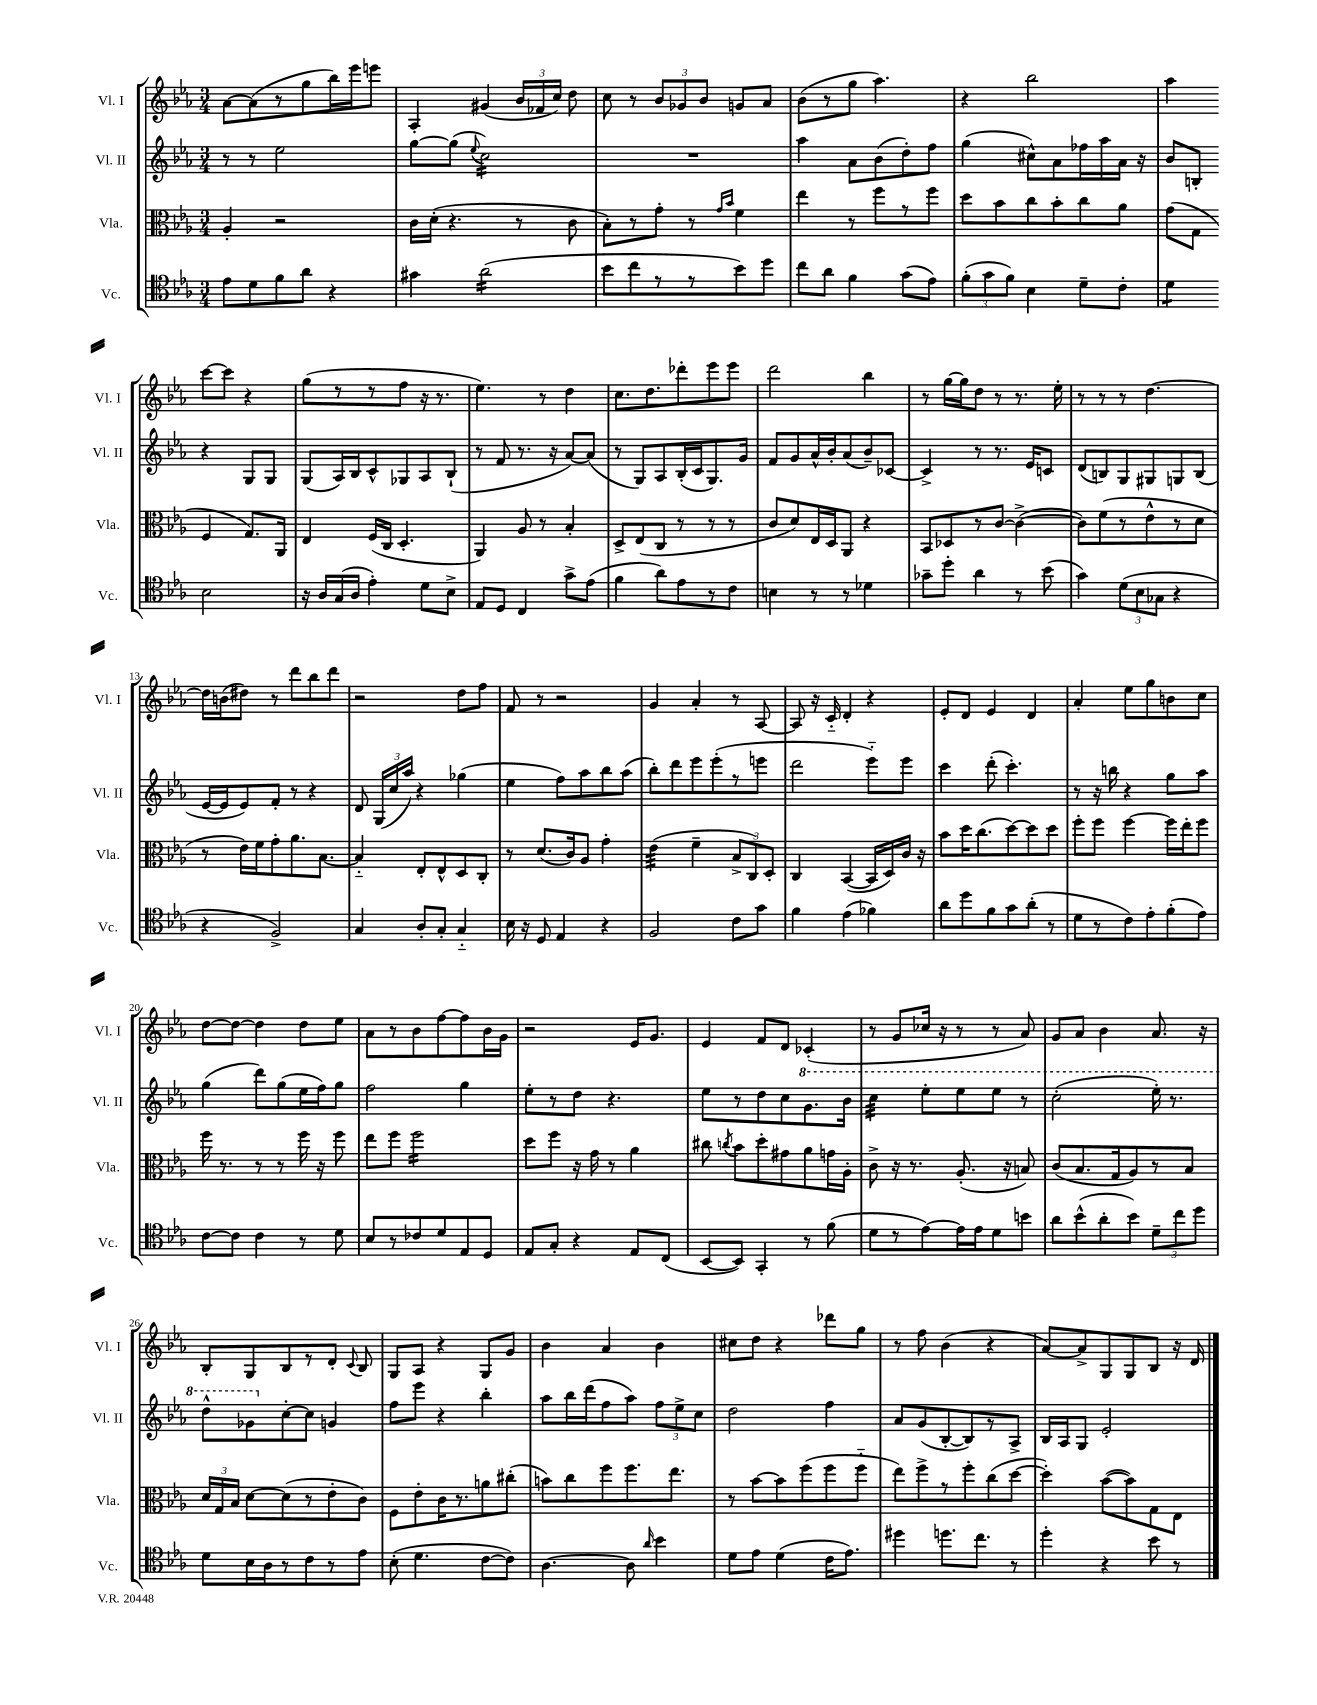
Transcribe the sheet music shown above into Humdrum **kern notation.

**kern	**kern	**kern	**kern
*staff4	*staff3	*staff2	*staff1
*clefC4	*clefC3	*clefG2	*clefG2
*k[b-e-a-]	*k[b-e-a-]	*k[b-e-a-]	*k[b-e-a-]
*M3/4	*M3/4	*M3/4	*M3/4
8e-\L	4A-'/	8r	[8a-\L
8d\	.	8r	(8a-\]
8f\	2r	2ee-\	8r
8a-\J	.	.	8gg\
4r	.	.	16bb-\L)
.	.	.	16eee-\J
.	.	.	8eee\J
=	=	=	=
4g#\	16c\LL	[8gg\L	4A-'/
.	(16d'\JJ	.	.
.	4.r	(8gg\]J	.
.	.	8qqee-/	.
(2a-\	.	2cc\)	(4g#/
.	8r	.	24b-/LL
.	.	.	24f-/
.	.	.	24cc/JJ)
.	8c\	.	8dd\
=	=	=	=
8b-\L	8B-'\L)	2.r	8cc\
8cc\	8r	.	8r
8r	8g'\J	.	12b-/L
.	.	.	12g-/
8r	8r	.	.
.	.	.	12b-/J
.	16qqg/LL	.	.
.	16qqb-/JJ	.	.
8b-\)	4f\	.	8g/L
8dd\J	.	.	8a-/J
=	=	=	=
8cc\L	4ee-\	4aa-\	(8b-\L
8a-\J	.	.	8r
4f\	8r	8a-\L	8gg\J
.	8ff\L	(8b-\	4.aa-\)
(8g\L	8r	8dd'\)	.
8e-\J)	8ff\J	8ff\J	.
=	=	=	=
(12f'\L	8dd\L	(4gg\	4r
12g\	.	.	.
.	8b-\	.	.
12f\J)	.	.	.
4B-\	8cc\	8cc#^^\L)	2bb-\
.	8b-'\	8a-\	.
8d~\L	8cc\	16ff-\L	.
.	.	16aa-\	.
8c'\J	8a-\J	16a-\JJ	.
.	.	16r	.
=	=	=	=
4d\	(8g\L	8b-/L	4aa-\
.	8G\J	8B'/J	.
2B-\	4F/	4r	[8ccc\L
.	.	.	8ccc\]J
.	8.G/L)	8G/L	4r
.	.	8G/J	.
.	16AA-/Jk	.	.
=	=	=	=
16r	4E-/	(8G/L	(8gg\L
16A-/LL	.	.	.
(16G/	.	16A-/L)	8r
16A-/JJ	.	16B-/J	.
4e-'\)	(16F/LL	8c^^/	8r
.	16C/JJ	.	.
.	4.D'/	8G-/	8ff\J
8d\L	.	8A-/	16r
.	.	.	8.r
8B-^\J	.	(8B-`/J	.
=	=	=	=
8E-/L	4AA-/)	8r	4.ee-\)
8D/J	.	8f/	.
4C/	8A-/	8.r	.
.	8r	.	8r
.	.	16r	.
8g^\L	4B-'/	[8a-/L)	4dd\
(8e-\J	.	(8a-/]J	.
=	=	=	=
4f\	8D^/L	8r	8.cc\L
.	(8E-/	8G/L)	.
.	.	.	8.dd\
8a-\L)	8C/J	8A-/	.
8e-\	8r	(16B-'/L	8ddd-'\
.	.	16c/J	.
8r	8r	8.G/)	8eee-\
8c\J	8r	.	8eee-\J
.	.	16g/Jk	.
=	=	=	=
4B\	8c/L	8f/L	2ddd\
.	8d/)	8g/	.
8r	16E-/L	16a-^^/L	.
.	16D/J	16b-'/J	.
8r	8AA-/J	(8a-/	.
4d-\	4r	8b-~/)	4bb-\
.	.	[8c-/J	.
=	=	=	=
8g-~\L	8BB-/L	4c-^/]	8r
8dd'\J	8D-/	.	[16gg\LL
.	.	.	16gg\]J
4a-\	8r	8r	8dd\J
.	[8c/J	8.r	8r
8r	(4c^\_	.	8.r
.	.	16e-/LK	.
(8b-\	.	8c/J	.
.	.	.	16ee-'\
=	=	=	=
4g\)	8c\]L)	(8d/L	8r
.	(8f\	8B/)	8r
(12d\L	8r	8G/	8r
12B-\	.	.	.
.	8e-^^\	8G#/	[4.dd\
12G-\J	.	.	.
4r	8r	8G/	.
.	8d\J	(8B/J	.
=	=	=	=
4r	8r	[16e-/LL	16dd\]LL
.	.	16e-/]J	(16b\J
.	16e-\LL)	8e-/)	8dd#\J)
.	16f\J	.	.
2F^/)	8g'\	8f'/J	8r
.	8.a-\	8r	8ddd\L
.	.	4r	8bb-\
.	[8.B-\J	.	.
.	.	.	8ddd\J
=	=	=	=
4G/	4B-'~/]	8d/	2r
.	.	(24G/LL	.
.	.	24cc/	.
.	.	24aa-/JJ)	.
8A-'/L	8E-'/L	4r	.
8G'/J	8E-^^/	.	.
4G'~/	8D/	(4gg-\	8dd\L
.	8C'/J	.	8ff\J
=	=	=	=
16B-\	8r	4ee-\	8f/
16r	.	.	.
8D/	(8.d/L	.	8r
4E-/	.	8ff\L)	2r
.	16c/k)	.	.
.	8A-/J	8aa-\	.
4r	4g'\	8bb-\	.
.	.	(8aa-\J	.
=	=	=	=
2F/	(4e-\	8bb-'\L)	4g/
.	.	8ddd\	.
.	4f~\	8eee-\	4a-'/
.	.	(8eee-'\	.
8c\L	12B-^/L	8r	8r
.	12C/)	.	.
8g\J	.	8eee\J	[8A-/
.	12D'/J	.	.
=	=	=	=
4f\	4C/	2ddd\	8A-/]
.	.	.	16r
.	.	.	16c'~/
(4e-\	([4BB-/	.	4d'/
4f-\)	16BB-/]LL	8eee-'~\L)	4r
.	16D/)	.	.
.	16c/JJ	8eee-\J	.
.	16r	.	.
=	=	=	=
8a-\L	8b-\L	4ccc\	8e-'/L
8dd\	16dd\K	.	8d/J
.	(8.cc\	.	.
8f\	.	(8ddd'\	4e-/
8g\	[8dd\)	4.ccc'\)	.
(8a-'\J	8dd\]	.	4d/
8r	8dd\J	.	.
=	=	=	=
8d\L	8ff'\L	8r	4a-'/
8r	8ff\J	16r	.
.	.	16bb\	.
8c\)	[4ff\	4r	8ee-\L
8e-'\	.	.	8gg\
(8f'\	16ff\]LL	8gg\L	8b\
.	16ee-'\J	.	.
8e-\J)	8ff\J	8aa-\J	8cc\J
=	=	=	=
[8c\L	16ff\	(4gg\	[8dd\L
.	8.r	.	.
8c\]J	.	.	8dd\_J
4c\	8r	8ddd\L)	4dd\]
.	8r	(8gg\	.
8r	16ff\	16ee-\L	8dd\L
.	16r	16ff\J)	.
8d\	8ff\	8gg\J	8ee-\J
=	=	=	=
8B-/L	8ee-\L	2ff\	8a-\L
8r	8ff\J	.	8r
8c-/	2ff\	.	8b-\
8d/	.	.	[8ff\
8E-/	.	4gg\	8ff\]
8D/J	.	.	16b-\L
.	.	.	16g\JJ
=	=	=	=
8E-/L	8dd\L	8ee-'\L	2r
8G'/J	8ff\J	8r	.
4r	16r	8dd\J	.
.	16g\	.	.
.	8r	4.r	.
8E-/L	4a-\	.	16e-/LK
.	.	.	8.g/J
(8C/J	.	.	.
=	=	=	=
[8BB-/L	8cc#\	8ee-\L	4e-/
.	8qcc/	.	.
8BB-/]J)	8b-\L	8r	.
4GG'/	8dd'\	8dd\	8f/L
.	8g#\	8cc\	8d/J
8r	8a-\	8.gg\	(4c-'/
(8f\	16g\L	.	.
.	16A-'\JJ	16bb-\Jk	.
=	=	=	=
8d\L	8c^\	4ccc\	8r
8r	16r	.	8g/L
.	8.r	.	.
[8e-\)	.	8eee-'\L	16cc-/Jk
.	.	.	16r
16e-\]L	(8.A-'/	8eee-\	8r
16e-\J	.	.	.
8d\	.	8eee-\J	8r
.	16r	.	.
8b\J	8B/)	8r	8a-/)
=	=	=	=
8a-\L	(8c/L	(2ccc'\	8g/L
(8b-^^\	8.B-/	.	8a-/J
8a-'\	.	.	4b-\
.	16G/k	.	.
8b-\J)	8A-/)	.	.
12d~\L	8r	16eee-'\)	8.a-/
.	.	8.r	.
12cc\	.	.	.
.	8B-/J	.	.
12dd\J	.	.	.
.	.	.	16r
=	=	=	=
8d\L	24d/LL	8ddd^^\L	8B-'/L
.	24G/	.	.
.	24B-/JJ	.	.
16B-\L	[8d\L	8gg-\	8G/
16A-\J	.	.	.
8r	(8d\]	[8cc'\	8B-/
8c\	8r	8cc\]J	8r
8r	8e-'\	4g/	8d'/J
.	.	.	8qqc/
8e-\J	8c\J)	.	8B-/
=	=	=	=
(8B-'\	8F\L	8ff\L	8G/L
4.d\	8e-'\	8eee-\J	8A-/J
.	16c\K	4r	4r
.	8.r	.	.
[8c\L	8a\	4bb-'\	8G/L
8c\]J)	(8cc#'\J	.	8g/J
=	=	=	=
[4.A-\	8b\L)	8aa-\L	4b-\
.	8cc\	16bb-\L	.
.	.	(16ddd\J	.
.	8ff\	8ff\	4a-/
8A-\]	8.ff\	8aa-\J)	.
16qqa-/	.	.	.
4b-\	.	12ff\L	4b-\
.	8.ee-\J	.	.
.	.	12ee-^\	.
.	.	12cc\J	.
=	=	=	=
8d\L	8r	2dd\	8cc#\L
8e-\J	[8b-\L	.	8dd\J
(4d\	8b-\]	.	4r
.	(8ff\	.	.
16c\LK	8ff\	4ff\	8ddd-\L
8.e-\J)	.	.	.
.	8ff'~\J	.	8gg\J
=	=	=	=
4dd#\	8ee-\L)	8a-/L	8r
.	8ff^\	(8g/	8ff\
8.dd\L	8r	[8B-'/	(4b-\
.	8ff'\	8B-/])	.
8.cc\J	.	.	.
.	(8cc\	8r	4r
8r	[8dd\J	8A-^/J	.
=	=	=	=
4dd'\	4dd'\])	16B-/LL	[8a-/L)
.	.	16A-/J	.
.	.	8G/J	8a-^/]
4r	([8b-\L	2e-'/	8G/
.	8b-\])	.	8G/
8b-\	8G\	.	8B-/J
8r	8E-\J	.	16r
.	.	.	16d/
==	==	==	==
*-	*-	*-	*-
